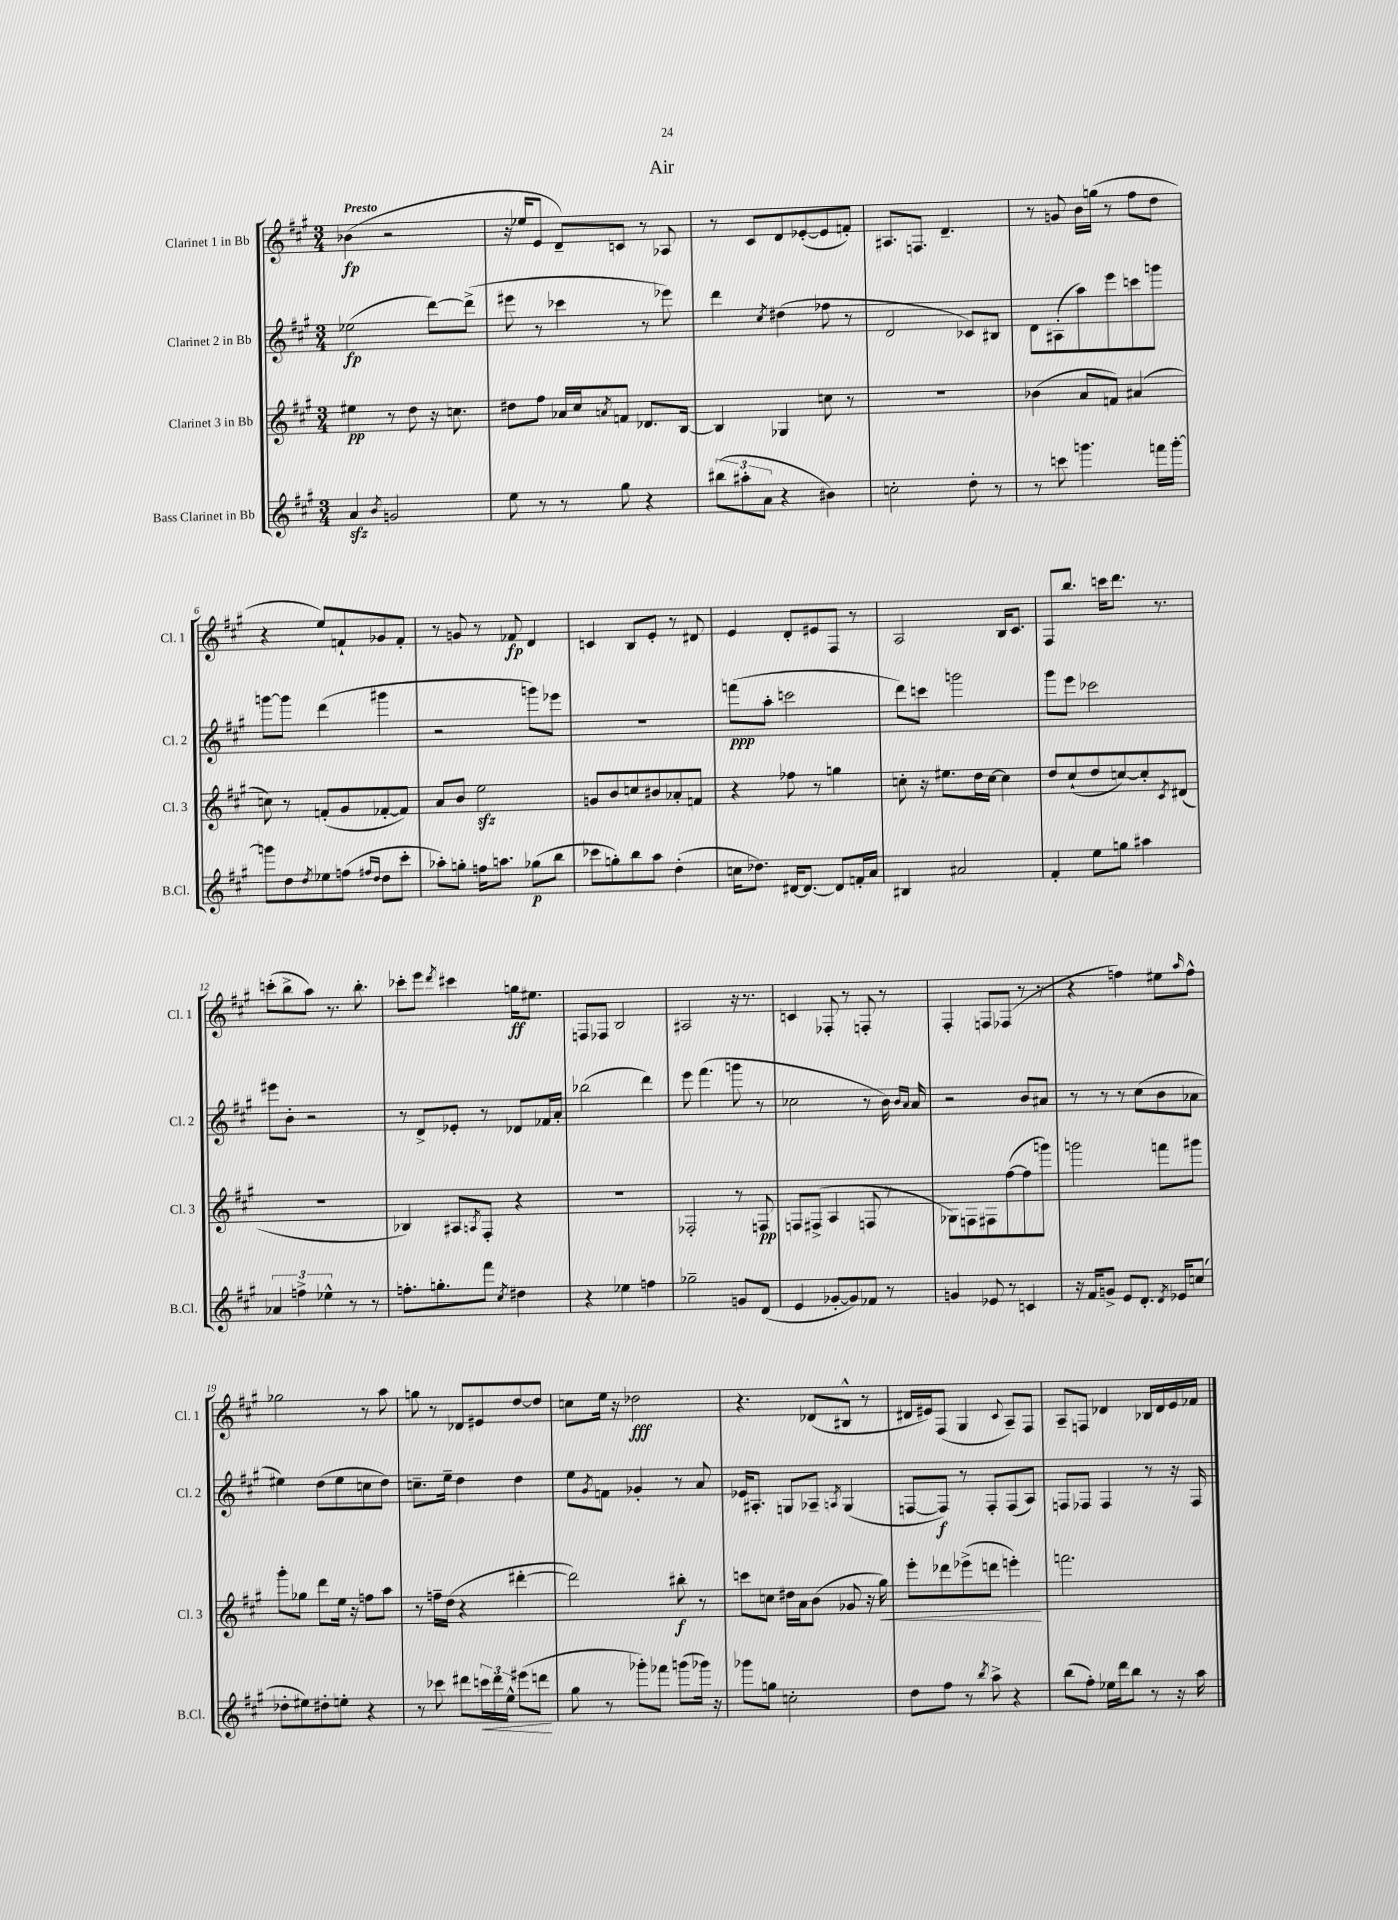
\header { title = "Air" }
<<
\new StaffGroup <<
\new Staff = "s0" \with { instrumentName = "Clarinet 1 in Bb" shortInstrumentName = "Cl. 1" } {
    \clef treble \key a \major \numericTimeSignature \time 3/4 \tempo "Presto"
    bes'4\fp( r2 |
    r16 ees''16 e'8 d'8--) c'8 r8 aes8 |
    r8 cis'8 d'8 ees'8~-.( ees'8 f'8-.) |
    ais8. f8. d'4.-- |
    r8 g'8 b'16 g''16( r8 fis''8 d''8 |
    r4 e''8) f'8-! ges'8 f'8-. |
    r8 g'8 r8 fes'8\fp d'4 |
    c'4 b8 e'8-. r8 dis'8 |
    e'4 d'8-. eis'8 fis8 r8 |
    a2 b16 cis'8. |
    fis8 b''8. c'''16 d'''8. r8. |
    c'''8-.( b''8-> a''8) r8. b''8.-. |
    ces'''8-. e'''8 \acciaccatura { d'''8 } cis'''4 g''16\ff eis''8. |
    f8 fes8 b2 |
    ais2 r16 r8. |
    c'4 fes8-. r8 f8-. r8 |
    fis4-. f8 fes8( r8 r8 |
    r4 f''4) eis''8 \grace { a''16 } f''8-^ |
    ges''2 r8 a''8 |
    g''8 r8 des'8 eis'8 d''8~ d''8 |
    c''8 e''16 r16 des''2\fff |
    r4. des'8( bis8-^ r8 |
    dis'16 eis'16) fis8( gis4 \appoggiatura { cis'8 } a8--) fis8 |
    a8-- f8 des'4 bes16 des'16 e'16 fes'16 \bar "|." |
}
\new Staff = "s1" \with { instrumentName = "Clarinet 2 in Bb" shortInstrumentName = "Cl. 2" } {
    \clef treble \key a \major \numericTimeSignature \time 3/4
    ees''2\fp( d'''8~) d'''8->( |
    eis'''8 r8 ces'''4 r8 ees'''8) |
    d'''4 \acciaccatura { cis''8 } dis''4( fes''8 r8 |
    d'2 ces'8) bis8 |
    d'8 ais8-.( a''8) e'''8 c'''8 g'''8 |
    g'''8~ g'''8 d'''4( gis'''4 |
    r2 g'''8) ees'''8 |
    R2. |
    f'''8\ppp( a''8-. c'''2 |
    d'''8) c'''8 g'''2 |
    gis'''8 e'''8 ces'''2 |
    eis'''8 b'8-. r2 |
    r8 d'8-> ees'8-. r8 des'8 fes'16 a'16-. |
    bes''2( d'''4) |
    e'''8 fis'''4.( g'''8 r8 |
    ces''2 r8 b'16) \grace { b'16 a'16 } a'16 |
    r2 b'8 ais'8 |
    r8 r8 r8 cis''8( b'8 aes'8 |
    eis''4) d''8( eis''8 c''8 d''8) |
    c''8.-- e''16-- d''4 d''4 |
    e''8 \acciaccatura { gis'8 } f'8 ges'4-. r8 a'8 |
    ees'16 ais8.-. g8 aes8-- \acciaccatura { a8 } g4( |
    f8~ f8\f) r8 f8-. f8( a8) |
    f8 fes8 fes4 r8 r16 fes16 \bar "|." |
}
\new Staff = "s2" \with { instrumentName = "Clarinet 3 in Bb" shortInstrumentName = "Cl. 3" } {
    \clef treble \key a \major \numericTimeSignature \time 3/4
    eis''4\pp r8 d''8 r16 c''8. |
    dis''8 fis''8 aes'16 cis''16 \acciaccatura { a'8 } f'8 des'8. b16~ |
    b4 ges4 c''8 r8 |
    R2. |
    bes'4( a'8 f'8) ais'4( |
    c''8) r8 f'8-.( gis'8 fes'8~-. fes'8) |
    a'8 b'8 e''2\sfz |
    g'8 b'8 c''8 bis'8 aes'8-. f'8 |
    r4 fes''8 r8 g''4 |
    c''8-. r16 eis''8. d''16 c''16~ c''4 |
    d''8 cis''8-!( d''8 c''8~) c''8-. \acciaccatura { cis'8 } dis'8( |
    R2. |
    bes4) ais8 \acciaccatura { a8 } fis8-. r4 |
    R2. |
    fes2-. r8 f8\pp |
    f8 fis8->( a4 f8 r8 |
    ges8) f8 fis8 fis''8~( fis''8 g'''8) |
    g'''2 f'''8 gis'''8 |
    gis'''8-. ges''8 d'''8 e''16 r16 f''8 a''8 |
    r8 f''16-- d''16( r4 dis'''4~-. |
    dis'''2) bis''8-.\f r8 |
    c'''8 c''8 dis''16 a'16 b'8( ges'8 r16 gis''16\<) |
    e'''8-. des'''8 ees'''8->( d'''8 e'''4-.\!) |
    f'''2. \bar "|." |
}
\new Staff = "s3" \with { instrumentName = "Bass Clarinet in Bb" shortInstrumentName = "B.Cl." } {
    \clef treble \key a \major \numericTimeSignature \time 3/4
    a'4\sfz \acciaccatura { b'8 } g'2 |
    e''8 r8 r8 gis''8 r4 |
    \tuplet 3/2 { bis''8( ais''8-. a'8 } r4 bis'4) |
    c''2-. d''8-. r8 |
    r8 c'''8 g'''4. f'''16 g'''16~-. |
    g'''8 d''8 \acciaccatura { d''8 } ees''8 f''8( \grace { fis''16 d''16 } d''8 cis'''8-. |
    aes''8-.) g''8-. f''16 a''8. ges''8\p( b''8 |
    ces'''8 g''8-.) b''8 a''8 d''4-.( |
    c''16 des''8.) dis'16~ dis'8.~ dis'8 f'16-. a'16 |
    bis4 ais'2 |
    fis'4-. e''8 g''8 ais''4 |
    \tuplet 3/2 { aes'4 f''4-> ees''4-^ } r8 r8 |
    f''8.-. g''8.-. fis'''8 \acciaccatura { cis''8 } dis''4 |
    r4 ees''4 f''4 |
    ges''2-- g'8 d'8( |
    e'4 ges'8~-. ges'8) fes'8 r8 |
    g'4 ees'8 r8 c'4 |
    r16 fis'16 g'8-> e'8 d'8.-. \acciaccatura { d'8 } ees'16 c''8( |
    des''8-. eis''8) dis''8-. e''8-. r4 |
    r8 ces'''8 dis'''8 \tuplet 3/2 { c'''16\< dis'''16 e''16-^ } eis'''8( d'''8\! |
    gis''8 r8 ges'''8-.) fes'''8 g'''8( ges'''16) r16 |
    ges'''8 g''8 c''2-. |
    d''8 fis''8 r8 \acciaccatura { b''8 } a''8-> r4 |
    b''8( fis''8-.) ees''16 d'''16 b''8 r8 r16 a''16 \bar "|." |
}
>>
>>
